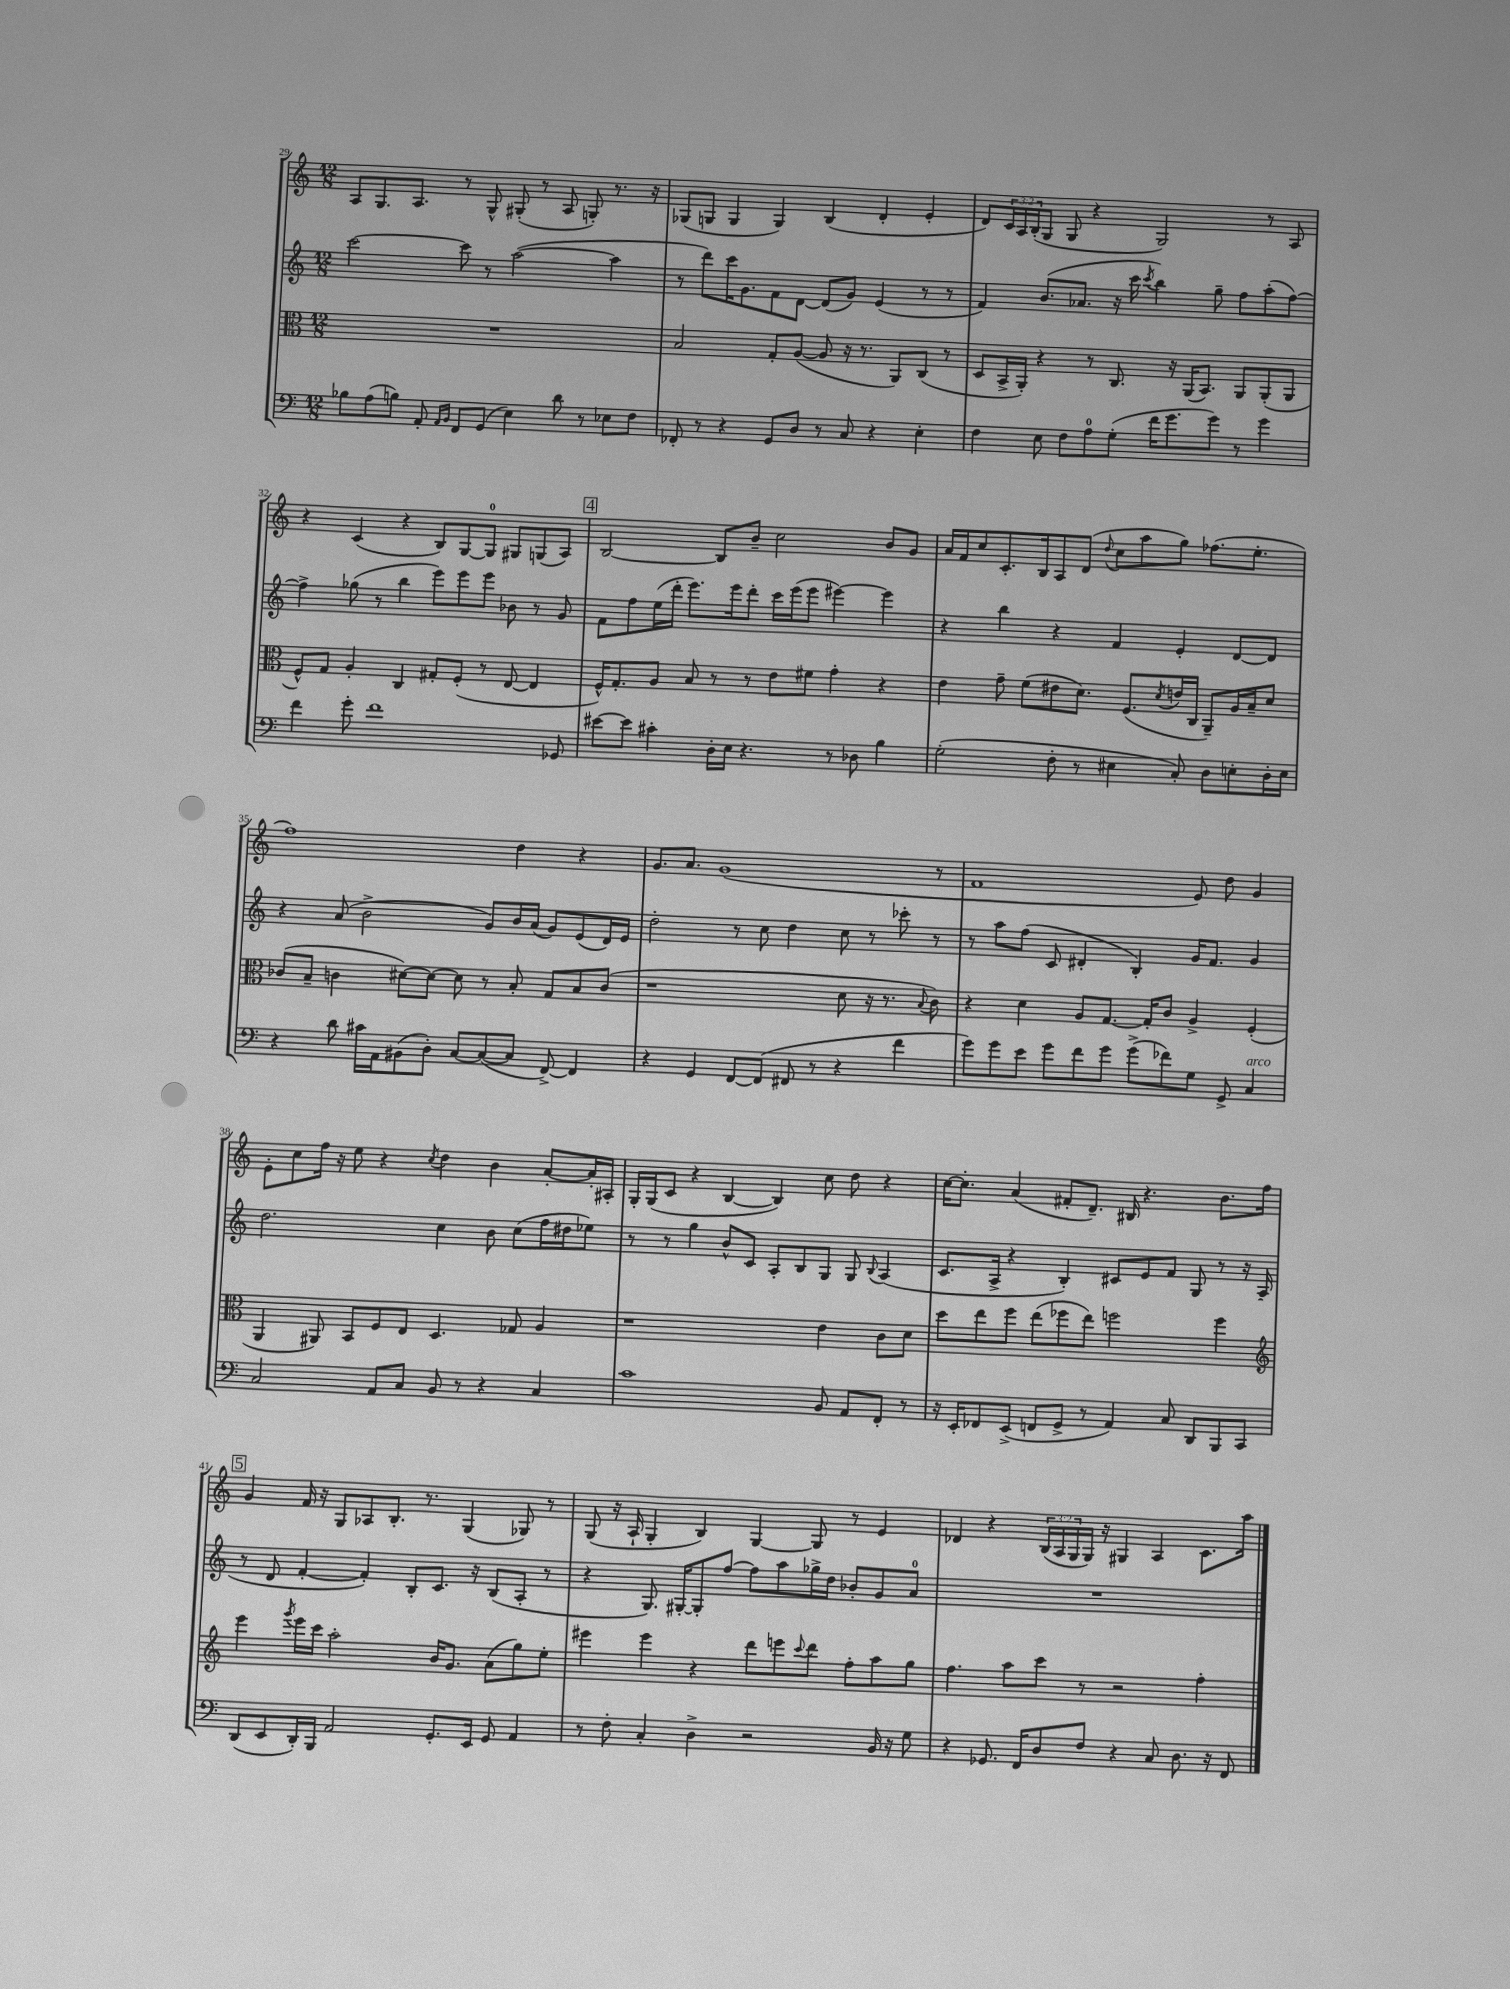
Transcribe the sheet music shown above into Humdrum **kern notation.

**kern	**kern	**kern	**kern
*staff4	*staff3	*staff2	*staff1
*clefF4	*clefC3	*clefG2	*clefG2
*k[]	*k[]	*k[]	*k[]
*M12/8	*M12/8	*M12/8	*M12/8
8B-	1.r	[2ccc	8A
(8A	.	.	8.G
8B)	.	.	.
.	.	.	8.A
8AA'	.	.	.
16qqAA	.	.	.
16qqBB	.	.	.
8FF	.	8ccc]	8r
(8GG	.	8r	8G^^
4E)	.	([2aa	(8G#'
.	.	.	8r
8d	.	.	8A
8r	.	.	8G')
8E-	.	4aa]	8.r
8F	.	.	.
.	.	.	16r
=	=	=	=
8FF-'	2B	8r	(8G-
8r	.	8ddd)	8G
4r	.	16ccc	4G
.	.	8.g	.
8GG	8G'	8f	4G)
8D	([8A	[8d	.
8r	8A]	(8d]	(4B
8C	16r	8g)	.
.	8.r	.	.
4r	.	(4e	4d'
.	8AA)	.	.
4E'	(8C	8r	4e'
.	8r	8r	.
=	=	=	=
4F	8D	4f)	8d)
.	16BB^	.	24c
.	.	.	24A
.	16AA')	.	.
.	.	.	(24B'
8E	4r	(8.b	8G
8F	.	.	8G
.	.	8.a-	.
8A	8r	.	4r
(8G'	8.C	16r	.
.	.	16ccc	.
.	.	8qccc	.
16f	.	4bb)	2G)
8.g	16r	.	.
.	(16AA	.	.
.	8.BB)	.	.
8g)	.	8gg~	.
8r	8AA	8ff	.
4g	(8AA'	(8aa'	8r
.	8AA	[8ff)	8A
=	=	=	=
4f	8F^^)	4ff^]	4r
.	8G	.	.
8g'	4A'	(8gg-	(4c
1f	.	8r	.
.	4C	4bb	4r
.	8G#'	8eee)	8B)
.	(8F'	8eee	[8G
.	8r	8eee	8G]
.	[8E	8b-	8G#
.	4E]	8r	(8G
8GG-	.	8g	8A)
=	=	=	=
[8e#	16F^^)	8f	[2B
.	8.G'	.	.
8e#]	.	8ff	.
4c#'	8A	(16ee	.
.	.	16ddd'	.
.	8B	8.eee)	.
16D'	8r	.	8B]
16E	.	16eee	.
4.r	8r	8ddd'	8b~
.	8e	16ccc	2cc
.	.	(16eee	.
.	8f#	8eee	.
8r	4g'	[4eee#)	.
8D-	.	.	.
4B	4r	4eee#]	8b
.	.	.	8g
=	=	=	=
(2G'	4e	4r	16a
.	.	.	16f
.	.	.	8cc
.	8g~	4bb	8.c'
.	(8f	.	.
.	.	.	16B
8F'	8e#	4r	8A
8r	8.d)	.	(8d
.	.	.	8qqdd
4E#	.	4f	8cc
.	(8.F	.	.
.	.	.	8aa
.	8qd	.	.
8C')	16e	4e'	8gg)
.	16C	.	.
8D	8AA~)	.	(8.ff-
8E'	16A	[8d	.
.	16B~	.	8.ee'
16D'	8d	8d]	.
16E	.	.	.
=	=	=	=
4r	(8c-	4r	1ff)
.	8B~	.	.
8d	4c	(8a	.
16c#	.	2b^	.
16AA	.	.	.
(8BB#	[8d#)	.	.
8D')	8d#_	.	.
[8C	8d#]	.	.
(8C_	8r	8g)	.
8C]	8B'	16b	4dd
.	.	(16a	.
[8FF^)	8G	8g)	.
4FF]	8B	(8e	4r
.	(8c	16d)	.
.	.	16e	.
=	=	=	=
4r	1r	2dd'	8.g
.	.	.	8.a
4GG	.	.	.
.	.	.	(1g
[8FF	.	8r	.
(8FF]	.	8cc	.
8FF#	.	4dd	.
8r	.	.	.
4r	8d	8cc	.
.	16r	8r	.
.	8.r	.	.
4f	.	8ccc-'	.
.	8qqB	.	.
.	8c)	8r	8r
=	=	=	=
8g)	4r	8r	1f
8g	.	8aa	.
8e	4d	(8ff	.
8g	.	8c	.
8f	8A	4d#'	.
8g	[8.G	.	.
(8g^	.	4B')	.
.	16G']	.	.
8f-)	8c	.	.
8G	4A^	16g	8e)
.	.	8.f	.
8GG^	.	.	8dd
4C	(4F'	4g	4g
=	=	=	=
2C	4AA	2.dd	8e'
.	.	.	8cc
.	8AA#)	.	16ff
.	.	.	16r
.	8BB	.	8ee
8AA	8F	.	4r
8C	8E	.	.
.	.	.	8qcc
8BB	4.D	4cc	4dd
8r	.	.	.
4r	.	8b	4b
.	8G-	(8cc	.
4C	4A	16ff	[8a'
.	.	16dd#	.
.	.	8ee-)	16a']
.	.	.	16A#'
=	=	=	=
1c	1r	8r	16G'
.	.	.	(16G
.	.	8r	8c
.	.	4gg	4r
.	.	8b^^	[4B
.	.	8c	.
.	.	8A'	4B])
.	.	8B	.
8BB	4e	8G	8cc
8AA	.	8G	8dd
.	.	8qqB	.
8FF'	8c	(4A	4r
8r	8d	.	.
=	=	=	=
16r	8dd	8.c	[16cc
16EE'	.	.	8.cc']
8FF-	8ee	.	.
.	.	16A^	.
(8EE^	8ff	4r	(4a
8FF	(8ee	.	.
8GG^	8ff-	4B')	8f#'
8r	8ee)	.	8.d~)
4AA)	2ff	8c#	.
.	.	.	16B#
.	.	8e	4.r
8C	.	8f	.
8DD	.	8G	.
8BBB	4ff	8r	8.b
8CC	.	16r	.
.	.	(16A	16ff
=	=	=	=
*	*clefG2	*	*
(8DD	4eee	8r	4g
8EE	.	8d	.
.	8qggg	.	.
16DD')	16eee	[4f'	16f
16BBB	16ccc	.	16r
2AA	2aa'	.	8G
.	.	4f'])	8A-
.	.	.	8.B'
.	.	8B'	.
.	.	.	8.r
8.GG'	16b	8.c	.
.	8.g	.	.
.	.	.	(4G
16EE	.	16r	.
8GG	(8a	(8B	.
4AA	8gg)	8A'	8G-)
.	8ee'	8r	8r
=	=	=	=
8r	4eee#	4r	(8G
8F'	.	.	16r
.	.	.	16A`
4C'	4eee#	8.G)	4G'
.	.	[16G#'	.
4D^	4r	8G#']	4B)
.	.	[8ff	.
2r	8ddd	8ff]	[4G
.	8eee	8aa	.
.	8qqccc	.	.
.	8ddd	16gg-^	8G]
.	.	16dd	.
.	8ff'	8b-'	8r
16BB	8aa	8g	4e
16r	.	.	.
8G	8gg	8a	.
=	=	=	=
4r	4.ff	1.r	4d-
8.GG-	.	.	4r
.	8aa	.	.
16FF	.	.	.
8D	8ccc	.	(24B
.	.	.	24A
.	.	.	24G
8F	8r	.	16G)
.	.	.	16r
4r	2r	.	4G#
8C	.	.	4A
8.D	.	.	.
.	4ff'	.	8.c
16r	.	.	.
8FF	.	.	.
.	.	.	16aa
==	==	==	==
*-	*-	*-	*-
